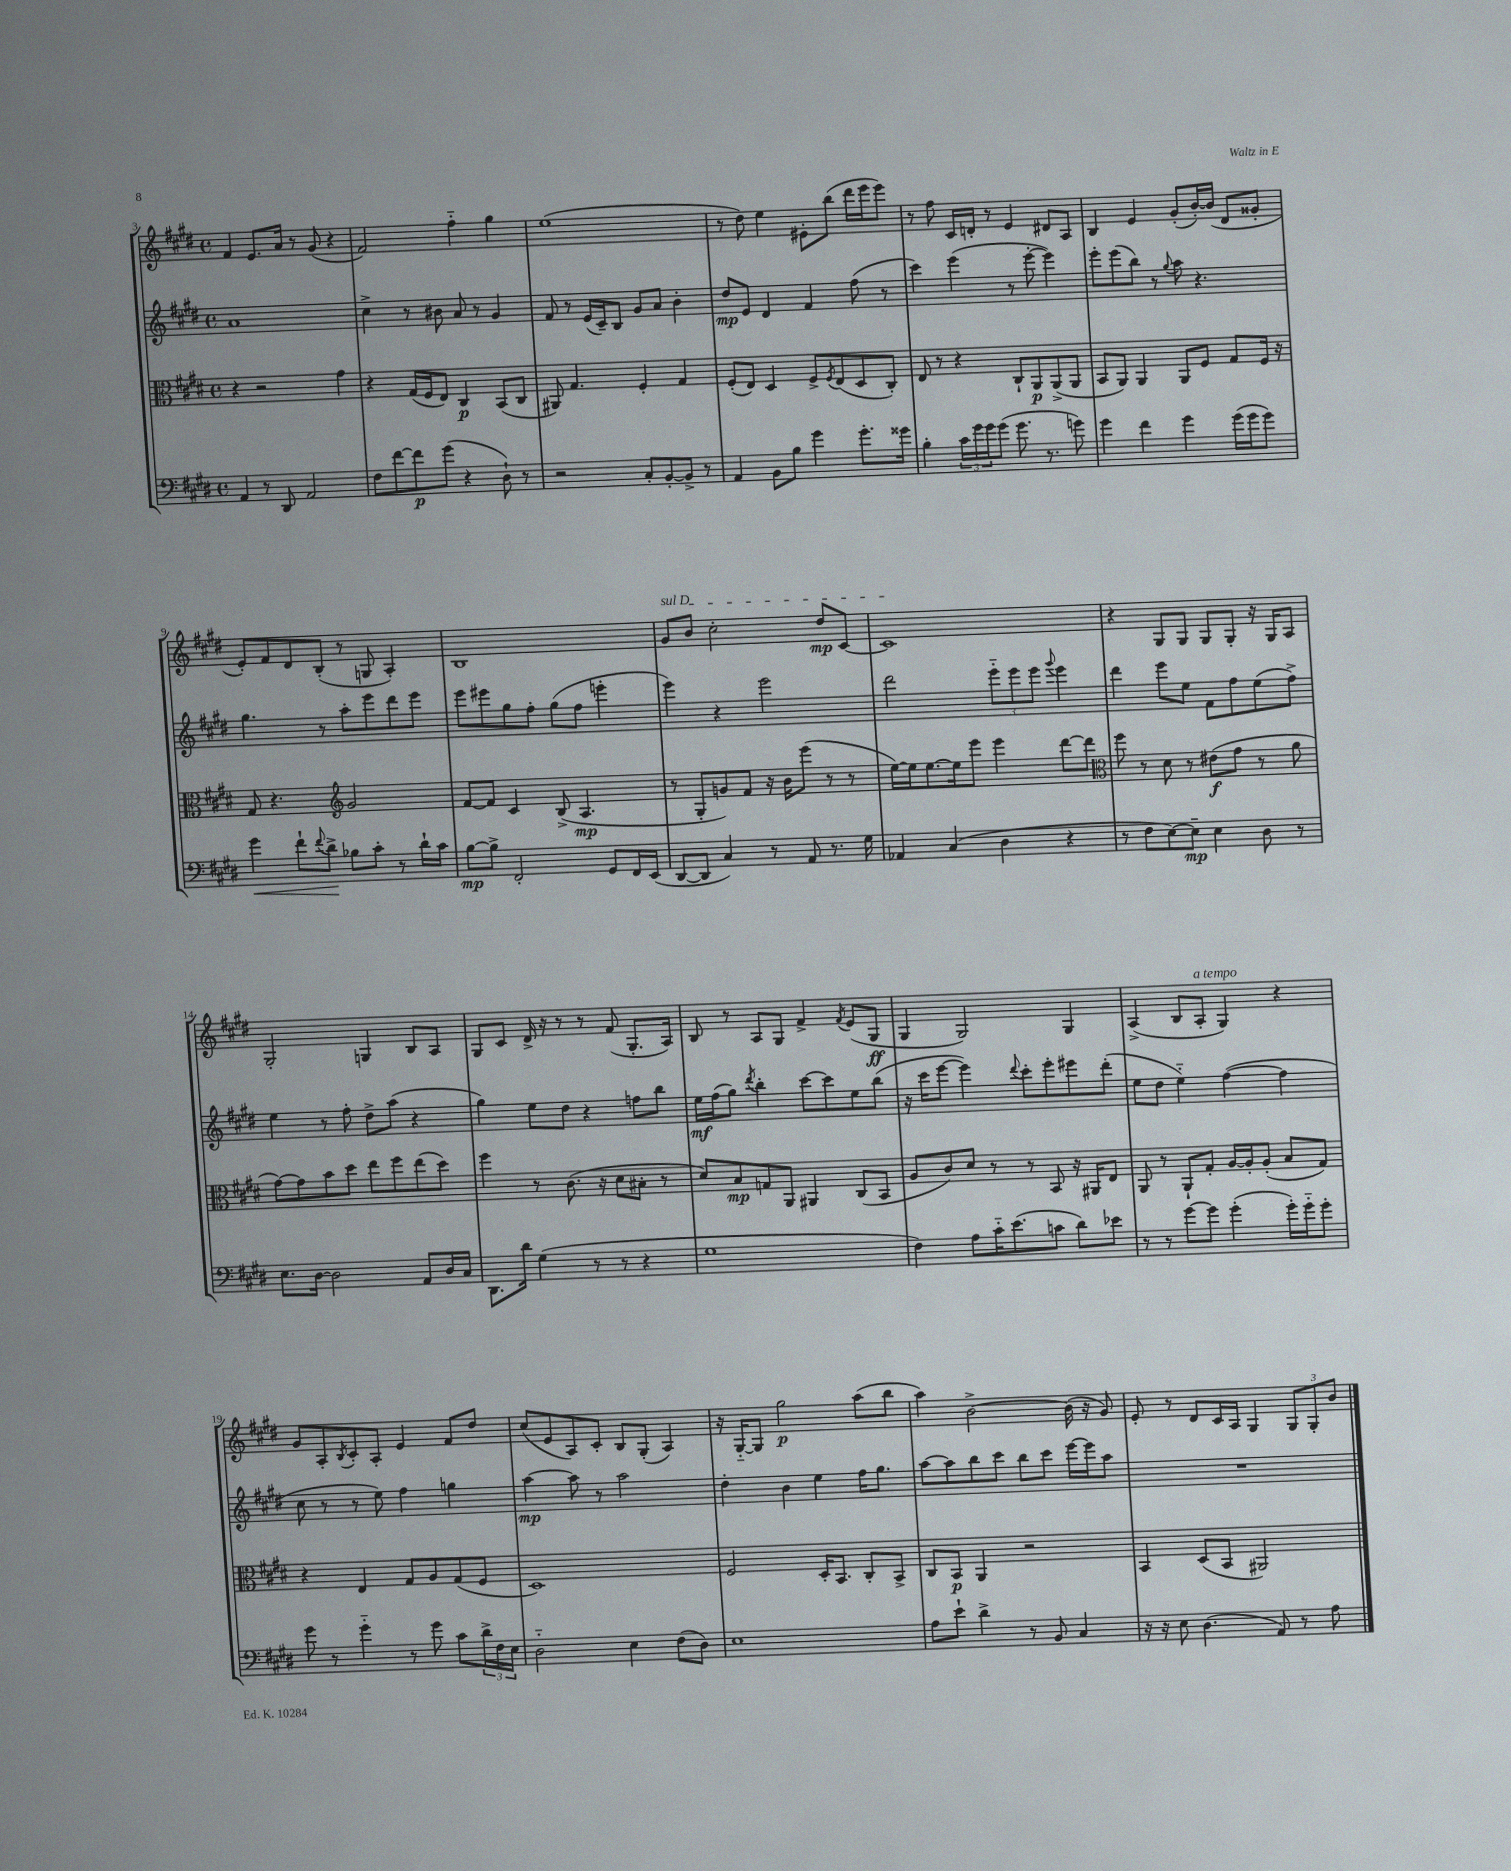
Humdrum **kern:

**kern	**kern	**kern	**kern
*staff4	*staff3	*staff2	*staff1
*clefF4	*clefC3	*clefG2	*clefG2
*k[f#c#g#d#]	*k[f#c#g#d#]	*k[f#c#g#d#]	*k[f#c#g#d#]
*M4/4	*M4/4	*M4/4	*M4/4
*met(c)	*met(c)	*met(c)	*met(c)
4AA	4r	1a	4f#
8r	2r	.	8.e
8DD#	.	.	.
.	.	.	16a
2AA	.	.	8r
.	.	.	(8g#
.	4g#	.	4r
=	=	=	=
8F#	4r	4cc#^	2f#)
[8f#	.	.	.
8f#]	(16G#	8r	.
.	16F#	.	.
(8g#	8E)	8b#	.
4r	4C#	8a	4ff#'~
.	.	8r	.
8D#`)	(8BB	4g#	4gg#
8r	8C#	.	.
=	=	=	=
2r	8AA#)	8f#	(1ee
.	4.G#	8r	.
.	.	(16e	.
.	.	16c#~)	.
.	.	8B	.
8C#'	4F#'	8g#	.
[8BB'	.	8a	.
8BB^]	4G#	4b'	.
8r	.	.	.
=	=	=	=
4AA	(8F#'	8dd#	8r
.	8E)	8e	8dd#)
8BB	4D#	4d#	4ee
8B	.	.	.
4g#	8F#^	4f#	8e#'
.	8qF#	.	.
.	(8E	.	(8bb
8.g#'	8D#	(8ff#	16ddd#
.	.	.	16eee
.	8C#')	8r	8eee)
16g##	.	.	.
=	=	=	=
4B'	8E	4ccc#)	8r
.	8r	.	8ff#
24c#	4r	(4eee	16c#
24g#	.	.	.
.	.	.	16d'
24g#	.	.	.
(8g#	.	.	8r
8.g#	8C#`	8r	4e
.	8AA	[8eee'	.
8.r	.	.	.
.	(8AA^	4eee])	8d#
8g)	8AA	.	8A
=	=	=	=
4g#	8BB	8eee'	4B
.	8AA)	(8eee	.
4f#	4AA	8bb)	4e
.	.	8r	.
.	.	8qqgg#	.
4g#	8AA	8aa	(8g#'
.	8F#	4.r	[16b')
.	.	.	(16b]
(16g#	8G#	.	8d#
16g#	.	.	.
8g#)	16F#	.	8g##'
.	16r	.	.
=	=	=	=
4g#	8G#	4.gg#	8e')
.	4.r	.	8f#
8f#`	.	.	8d#
8qqf#	.	.	.
8d#^	.	8r	(8B'
*	*clefG2	*	*
8B-	2g#	8aa'	8r
8c#'	.	8eee	8G
8r	.	8ddd#	4A')
16d#`	.	8eee	.
16c#	.	.	.
=	=	=	=
[8B	[8f#	8eee	1B
8B^]	8f#]	8eee#	.
2FF#'	4c#	8gg#	.
.	.	8ff#'	.
.	(8B^	(8gg#	.
.	4.A	8ff#	.
8GG#	.	4eee'	.
16FF#	.	.	.
(16EE	.	.	.
=	=	=	=
[8DD#	8r	4eee)	8g#
8DD#]	8G#'	.	8b
4C#)	8g)	4r	2cc#'
.	8f#	.	.
8r	16r	2eee	.
.	16b	.	.
8AA	(8eee	.	.
8.r	8r	.	8dd#
.	8r	.	[8c#
16G#	.	.	.
=	=	=	=
4AA-	[16ee)	2ddd#	1c#]
.	16ee]	.	.
.	[8.ee	.	.
(4C#	.	.	.
.	16ee]	.	.
.	8eee	.	.
4D#	4eee	12eee'~	.
.	.	12eee	.
.	.	12eee	.
.	.	8qqggg#	.
4r	[8ddd#	4eee	.
.	8ddd#]	.	.
=	=	=	=
*	*clefC3	*	*
8r	8ff#	4ddd#	4r
8F#	8r	.	.
[8E)	8d#	8eee	8G#
8E~]	8r	8ee	8G#
4E	(8e#	8f#	8G#
.	8g#	8ff#	8G#'
8D#	8r	(8ee	16r
.	.	.	16G#
8r	8a	8ff#^)	8A
=	=	=	=
8.E	[8g#)	4ee	2G#'
.	8g#]	.	.
[16D#	.	.	.
2D#]	8b	8r	.
.	8dd#	8ff#'	.
.	8ee	8dd#^	4G
.	8ff#	(8aa	.
8AA	(8ee	4r	8B
16D#	8dd#)	.	8A
16C#	.	.	.
=	=	=	=
8.DD#	4ff#	4gg#)	8G#
.	.	.	8c#
16d#	.	.	.
(4G#	8r	8ee	16d#^
.	.	.	16r
.	(8.c#	8dd#	8r
8r	.	4r	8r
.	16r	.	.
8r	8d#	.	(8f#
4r	8B#'	8ff	8.G#'
.	8r	8bb	.
.	.	.	16A)
=	=	=	=
1G#	8d#)	16ee	8B
.	.	(16ff#	.
.	8B	8gg#)	8r
.	.	8qddd#	.
.	8G	4bb'	8A
.	8AA	.	8G#
.	4AA#	[8ccc#	4f#^
.	.	8ccc#]	.
.	.	.	8qf#
.	(8C#	8ee	(8e
.	8BB	(8bb	8G#
=	=	=	=
4F#)	8A	16r	4G#
.	.	16ccc#	.
.	8c#)	[8eee	.
8A	8d#	4eee])	2G#)
16c#'~	8r	.	.
(8.e	.	.	.
.	.	8qqddd#	.
.	8r	8ccc#'	.
8c	8BB	8eee'	.
8d#)	16r	8eee#	4G#
.	16AA#	.	.
8e-	8E	(8ddd#'	.
=	=	=	=
8r	8AA	8ee	(4A^
8r	8r	8dd#	.
[8g#	8AA`	4ee'~)	8B
8g#]	8G#'	.	8A'
(4g#'	[16A	([4ff#	4G#)
.	16A']	.	.
.	(8A'	.	.
16g#')	8B	4ff#]	4r
16g#'~	.	.	.
8g#'	8G#)	.	.
=	=	=	=
8g#	4r	8cc#	8g#
8r	.	8r	8A'
.	.	.	8qB
4g#'~	4E	8r	8c#'
.	.	8ee)	8A'
8r	8G#	4ff#	4e
8g#	8A	.	.
8c#	(8G#	4gg	8f#
24d#^	8F#	.	8dd#
24F#	.	.	.
24E	.	.	.
=	=	=	=
2D#'~	1D#)	[4aa	(8cc#
.	.	.	8e
.	.	8aa]	8A)
.	.	8r	8c#'
4E	.	2aa	8B
.	.	.	(8G#'
(8F#	.	.	4A)
8D#)	.	.	.
=	=	=	=
1E	2F#	4dd#'	16r
.	.	.	[16G#'~
.	.	.	8G#]
.	.	4b	2gg#
.	16D#'	4ee	.
.	8.BB	.	.
.	8C#'	16ff#	(8aa
.	.	8.gg#	.
.	8BB^	.	8bb
=	=	=	=
8A	8C#	[8aa	4aa)
8e`	8BB	8aa]	.
4d#^	4AA	8bb	[2b^
.	.	8ccc#	.
8r	2r	8bb	.
8BB	.	8ccc#	.
4C#	.	[16eee	(16b]
.	.	16eee]	16r
.	.	8aa	8g#)
=	=	=	=
16r	4BB	1r	8e'
16r	.	.	.
8E	.	.	8r
(4.D#	(8D#	.	8d#
.	8BB	.	16c#
.	.	.	16A
.	2AA#)	.	4G#
8AA)	.	.	.
8r	.	.	12G#
.	.	.	12G#'
8A	.	.	.
.	.	.	12b
==	==	==	==
*-	*-	*-	*-
